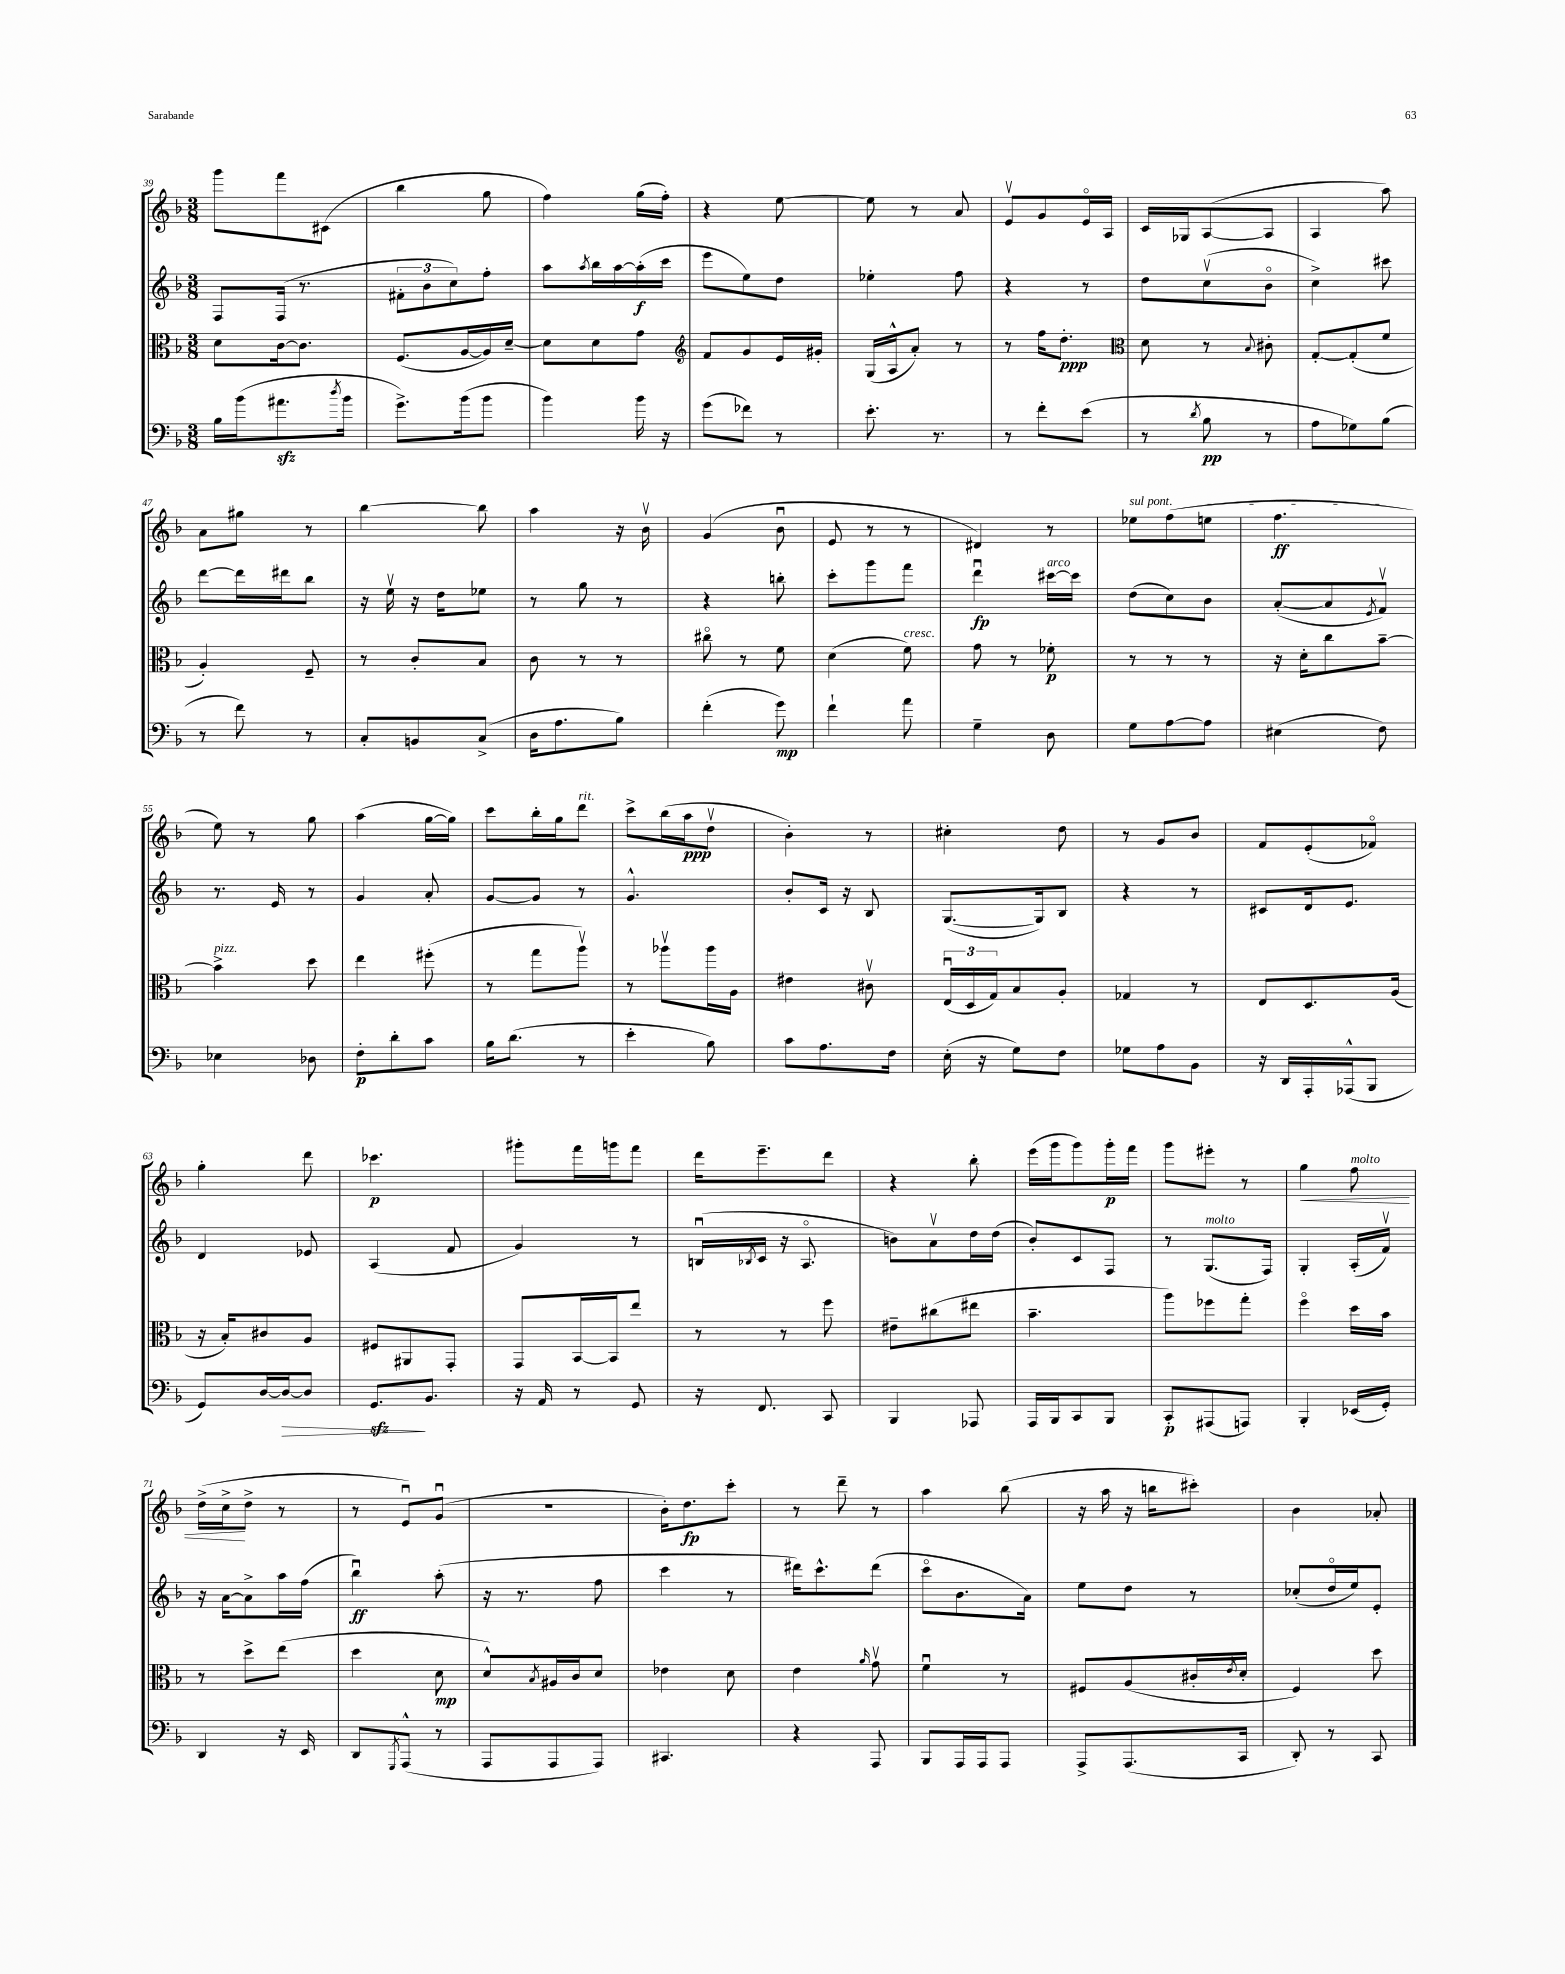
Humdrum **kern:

**kern	**kern	**kern	**kern
*staff4	*staff3	*staff2	*staff1
*clefF4	*clefC3	*clefG2	*clefG2
*k[b-]	*k[b-]	*k[b-]	*k[b-]
*M3/8	*M3/8	*M3/8	*M3/8
16B-	8d	8F	8ggg
(16b-	.	.	.
8.a#	[16c	(16F	8fff
.	8.c]	8.r	.
.	.	.	(8c#
8qdd	.	.	.
16b-	.	.	.
=	=	=	=
8.g^)	(8.F	12f#'	4bb-
.	.	12b-	.
.	.	12cc)	.
(16b-	[16A	.	.
8b-	16A])	8ff'	8gg
.	[16d~	.	.
=	=	=	=
4b-)	8d]	8aa	4ff)
.	.	8qaa	.
.	8d	16bb-	.
.	.	[16aa	.
16b-	8g	(16aa']	(16gg
16r	.	16ccc	16ff')
=	=	=	=
*	*clefG2	*	*
(8g	8f	8eee	4r
8f-)	8g	8ee)	.
8r	16e	8dd	[8ee
.	16g#'	.	.
=	=	=	=
8.e'	(16G	4ee-'	8ee]
.	16A^^	.	.
.	8a')	.	8r
8.r	.	.	.
.	8r	8ff	8a
=	=	=	=
8r	8r	4r	8ev
8f'	16ff	.	8g
.	8.dd'	.	.
(8e	.	8r	16eo
.	.	.	16A
=	=	=	=
*	*clefC3	*	*
8r	8d	8dd	16c
.	.	.	16G-
8qd	.	.	.
8B-	8r	(8ccv	([8A
.	8qqB-	.	.
8r	8c#'	8b-o	8A]
=	=	=	=
8A	[8G'	4cc^)	4A
8G-)	(8G']	.	.
(8B-	8f	8ccc#	8aa)
=	=	=	=
8r	4A')	[8ddd	8a
8f)	.	16ddd]	8gg#
.	.	16ddd#	.
8r	8F~	8bb-	8r
=	=	=	=
8C'	8r	16r	[4bb-
.	.	16eev	.
8BB	8c'	16r	.
.	.	16dd	.
(8C^	8B-	8ee-	8bb-]
=	=	=	=
16D	8c	8r	4aa
8.A	.	.	.
.	8r	8gg	.
8B-)	8r	8r	16r
.	.	.	16b-v
=	=	=	=
(4f'	8cc#o	4r	(4g
.	8r	.	.
8g)	8f	8bb'	8b-u
=	=	=	=
4f`	(4d	8ccc'	8e
.	.	8ggg	8r
8a	8f)	8fff	8r
=	=	=	=
4G~	8g	4dddu	4d#)
.	8r	.	.
8D	8f-'	[16ccc#	8r
.	.	16ccc#]	.
=	=	=	=
8G	8r	(8dd	8ee-
[8A	8r	8cc)	(8ff
8A]	8r	8b-	8ee
=	=	=	=
(4E#	16r	([8a'	4.ff
.	16d'	.	.
.	8cc	8a]	.
.	.	8qe	.
8F)	[8b-~	8fv)	.
=	=	=	=
4E-	4b-^]	8.r	8ee)
.	.	.	8r
.	.	16e	.
8D-	8dd	8r	8gg
=	=	=	=
8F'	4ee	4g	(4aa
8d'	.	.	.
8c	(8ff#'	8a'	[16gg
.	.	.	16gg])
=	=	=	=
16B-	8r	[8g	8ccc
(8.d	.	.	.
.	8gg	8g]	16bb-'
.	.	.	16gg
8r	8aav)	8r	8ddd
=	=	=	=
4e'	8r	4.g^^	8ccc^
.	8aa-v	.	(16bb-
.	.	.	16aa
8B-)	16aa-	.	8ddv
.	16A	.	.
=	=	=	=
8c	4e#	8b-'	4b-')
8.A	.	16c	.
.	.	16r	.
.	8c#v	8B-	8r
16F	.	.	.
=	=	=	=
(16E'	(24Eu	([8.G	4cc#'
.	24D	.	.
16r	.	.	.
.	24G)	.	.
8G)	8B-	.	.
.	.	16G])	.
8F	8A'	8B-	8dd
=	=	=	=
8G-	4G-	4r	8r
8A	.	.	8g
8BB-	8r	8r	8b-
=	=	=	=
16r	8E	8c#	8f
16DD	.	.	.
16AAA'	8.D	16d	(8e'
(16AAA-^^	.	8.e	.
8BBB-	.	.	8f-o)
.	(16A	.	.
=	=	=	=
8GG)	16r	4d	4gg'
.	16B-')	.	.
[16D	8c#	.	.
16D_	.	.	.
8D]	8A	8e-	8ddd
=	=	=	=
8.GG	8F#	(4A	4.ccc-
.	8AA#	.	.
8.BB-	.	.	.
.	8GG'	8f	.
=	=	=	=
16r	8GG	4g)	8ggg#'
16AA	.	.	.
8r	[16BB-	.	16fff
.	16BB-]	.	16ggg
8GG	8ee	8r	8fff
=	=	=	=
16r	8r	(16Bu	16ddd
.	.	8qB-	.
8.FF	.	16c	8.eee~
.	8r	16r	.
.	.	8.Ao	.
8CC	8ff	.	8ddd
=	=	=	=
4BBB-	8e#~	8b)	4r
.	(8cc#	8av	.
8AAA-	8ee#	16dd	8bb-'
.	.	(16dd	.
=	=	=	=
16AAA	4.b-~	8b-')	(16eee
16BBB-	.	.	16ggg
8CC	.	8c	8ggg)
8BBB-	.	8F	16ggg'
.	.	.	16fff
=	=	=	=
8CC'	8aa)	8r	8ggg
(8AAA#	8ff-	(8.G	8eee#'
8AAA)	8gg'	.	8r
.	.	16F)	.
=	=	=	=
4BBB-'	4ffo	4G'	4gg
(16EE-	16dd	(16A'	8ff
16GG')	16b-	16fv)	.
=	=	=	=
4DD	8r	16r	(16dd^
.	.	[16a	16cc^
.	8dd^	8a^]	8dd^
16r	(8ee	16aa	8r
16EE	.	(16ff	.
=	=	=	=
8DD	4dd	4bb-u)	8r
8qGGG	.	.	.
(8AAA^^	.	.	8eu)
8r	8d	(8aa'	(8gu
=	=	=	=
8AAA	8d^^)	16r	4.r
.	.	8.r	.
.	8qB-	.	.
8AAA	16A#	.	.
.	16c	.	.
8AAA)	8d	8ff	.
=	=	=	=
4.CC#	4e-	4ccc	16b-')
.	.	.	8.dd
.	8d	8r	8ccc'
=	=	=	=
4r	4e	16ddd#)	8r
.	.	8.ccc^^	.
.	.	.	8ddd~
.	16qqa	.	.
8AAA	8gv	(8ddd#	8r
=	=	=	=
8BBB-	4fu	8ccco	4aa
16AAA	.	8.b-	.
16AAA	.	.	.
8AAA	8r	.	(8bb-
.	.	16a)	.
=	=	=	=
8AAA^	8F#	8ee	16r
.	.	.	16aa
(8.AAA	(8A	8dd	16r
.	.	.	16bb
.	16c#'	8r	8ccc#')
.	8qe	.	.
16CC	16d'	.	.
=	=	=	=
8DD')	4F)	(8cc-'	4b-
8r	.	16ddo	.
.	.	16ee)	.
8CC	8dd	8e'	8a-'
==	==	==	==
*-	*-	*-	*-
